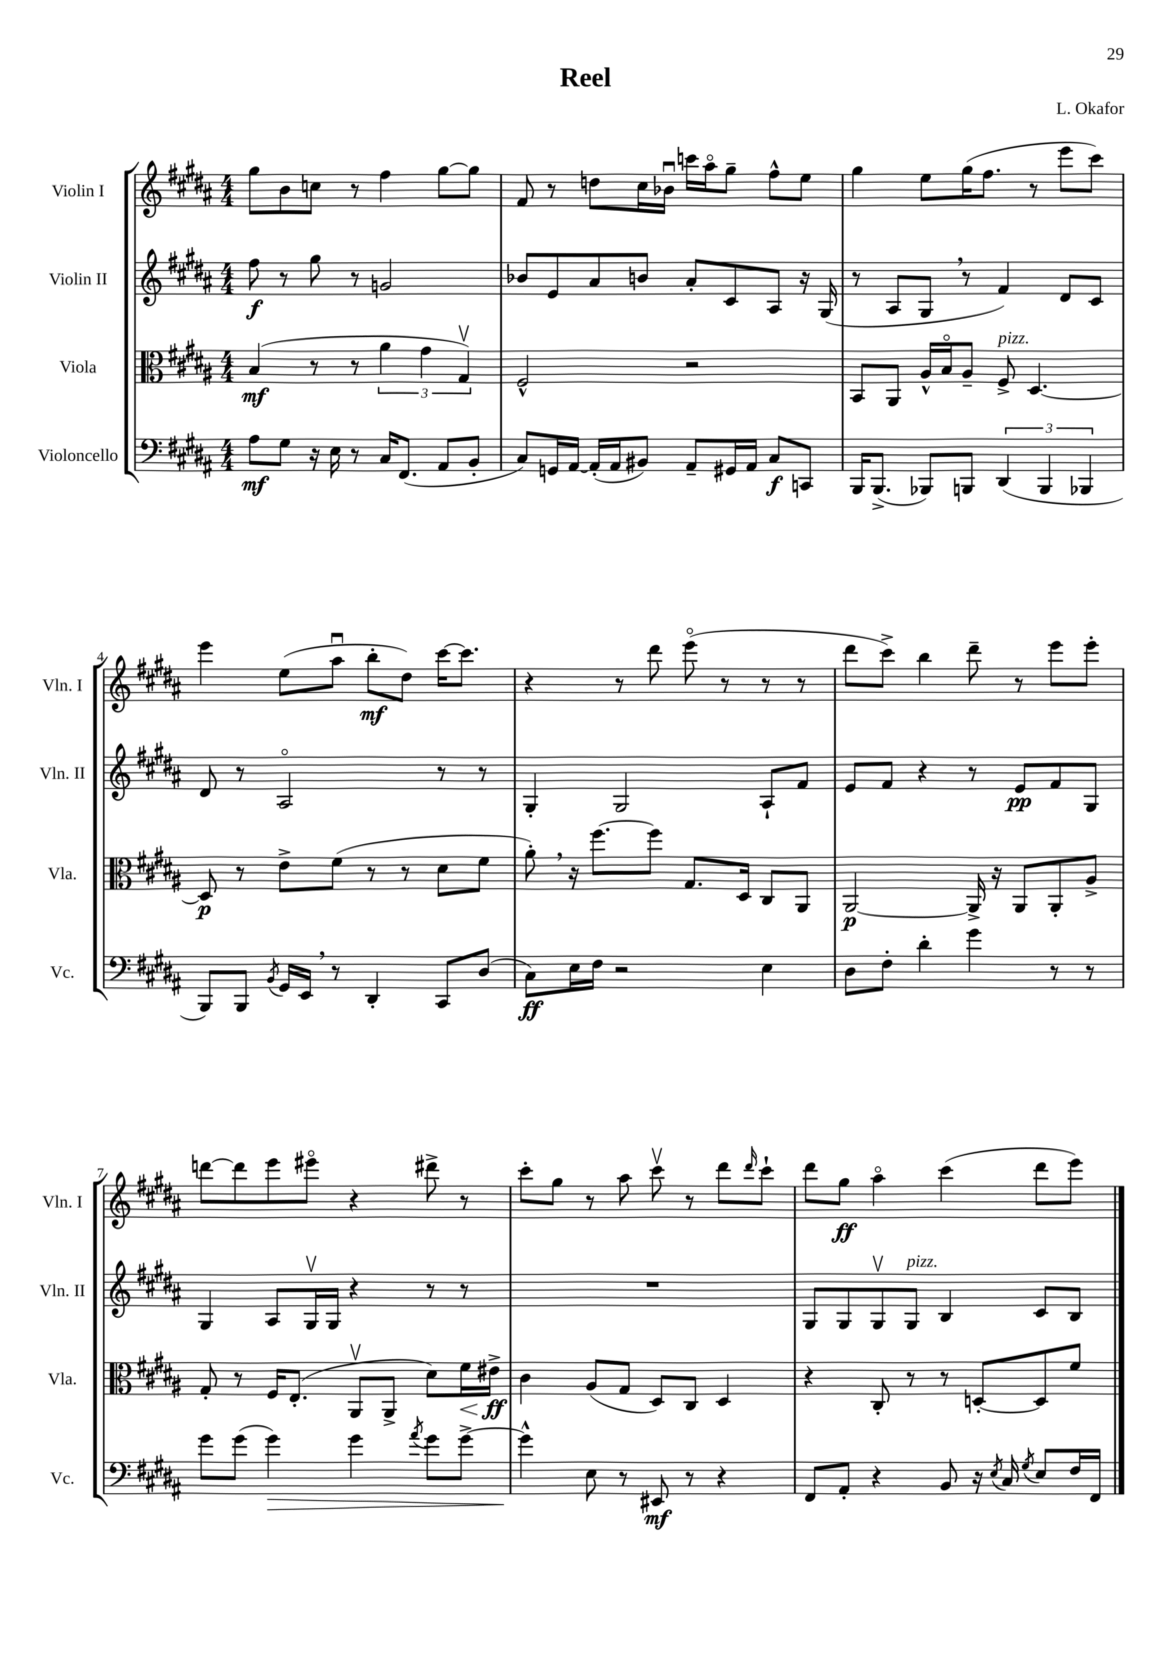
\header { title = "Reel" composer = "L. Okafor" }
<<
\new StaffGroup <<
\new Staff = "s0" \with { instrumentName = "Violin I" shortInstrumentName = "Vln. I" } {
    \clef treble \key b \major \numericTimeSignature \time 4/4
    gis''8 b'8 c''8 r8 fis''4 gis''8~ gis''8 |
    fis'8 r8 d''8 cis''16 bes'16\downbow c'''16 ais''16\flageolet gis''8-- fis''8-^ e''8 |
    gis''4 e''8 gis''16( fis''8. r8 e'''8 cis'''8) |
    e'''4 e''8( ais''8\downbow b''8-.\mf dis''8) cis'''16~ cis'''8. |
    r4 r8 dis'''8 e'''8\flageolet( r8 r8 r8 |
    dis'''8 cis'''8->) b''4 dis'''8-- r8 e'''8 e'''8-. |
    d'''8~ d'''8 e'''8 eis'''8\flageolet r4 dis'''8-> r8 |
    cis'''8-. gis''8 r8 ais''8 cis'''8\upbow r8 dis'''8 \grace { dis'''16 } cis'''8-! |
    dis'''8 gis''8\ff ais''4\flageolet cis'''4( dis'''8 e'''8) \bar "|." |
}
\new Staff = "s1" \with { instrumentName = "Violin II" shortInstrumentName = "Vln. II" } {
    \clef treble \key b \major \numericTimeSignature \time 4/4
    fis''8\f r8 gis''8 r8 g'2 |
    bes'8 e'8 ais'8 b'8 ais'8-. cis'8 ais8 r16 gis16( |
    r8 ais8 gis8 \breathe r8 fis'4) dis'8 cis'8 |
    dis'8 r8 ais2\flageolet r8 r8 |
    gis4-. gis2 ais8-! fis'8 |
    e'8 fis'8 r4 r8 e'8\pp fis'8 gis8 |
    gis4 ais8 gis16\upbow gis16 r4 r8 r8 |
    R1 |
    gis8 gis8 gis8\upbow gis8^\markup { \italic "pizz." } b4 cis'8 b8 \bar "|." |
}
\new Staff = "s2" \with { instrumentName = "Viola" shortInstrumentName = "Vla." } {
    \clef alto \key b \major \numericTimeSignature \time 4/4
    b4\mf( r8 r8 \tuplet 3/2 { ais'4 gis'4 gis4\upbow) } |
    fis2-^ r2 |
    b,8 ais,8 ais16-^ b16\flageolet ais8-- fis8->^\markup { \italic "pizz." } dis4.~ |
    dis8\p r8 e'8-> fis'8( r8 r8 dis'8 fis'8 |
    ais'8-.) \breathe r16 fis''8.~ fis''8 gis8. dis16 cis8 ais,8 |
    ais,2~\p ais,16-> r16 ais,8 ais,8-. ais8-> |
    gis8-. r8 fis16 e8.-.( ais,8\upbow ais,8-> dis'8) fis'16\< eis'16->\ff\! |
    cis'4 ais8( gis8 dis8) cis8 dis4 |
    r4 cis8-. r8 r8 d8~-. d8 fis'8 \bar "|." |
}
\new Staff = "s3" \with { instrumentName = "Violoncello" shortInstrumentName = "Vc." } {
    \clef bass \key b \major \numericTimeSignature \time 4/4
    ais8\mf gis8 r16 e16 r8 cis16 fis,8.( ais,8 b,8-. |
    cis8) g,16 ais,16~ ais,16-.( ais,16 bis,8) ais,8-- gis,16 ais,16 cis8\f c,8 |
    b,,16 b,,8.->( bes,,8) b,,8 \tuplet 3/2 { dis,4( b,,4 bes,,4 } |
    b,,8) b,,8 \acciaccatura { b,8 } gis,16 e,16 \breathe r8 dis,4-. cis,8 dis8( |
    cis8\ff) e16 fis16 r2 e4 |
    dis8 fis8-. dis'4-. gis'4 r8 r8 |
    gis'8 gis'8( gis'4\>) gis'4 \acciaccatura { ais'8 } gis'8 gis'8~-> |
    gis'4-^\! e8 r8 eis,8\mf r8 r4 |
    fis,8 ais,8-. r4 b,8 r16 \acciaccatura { e8 } cis16 \acciaccatura { gis8 } e8 fis16 fis,16 \bar "|." |
}
>>
>>
